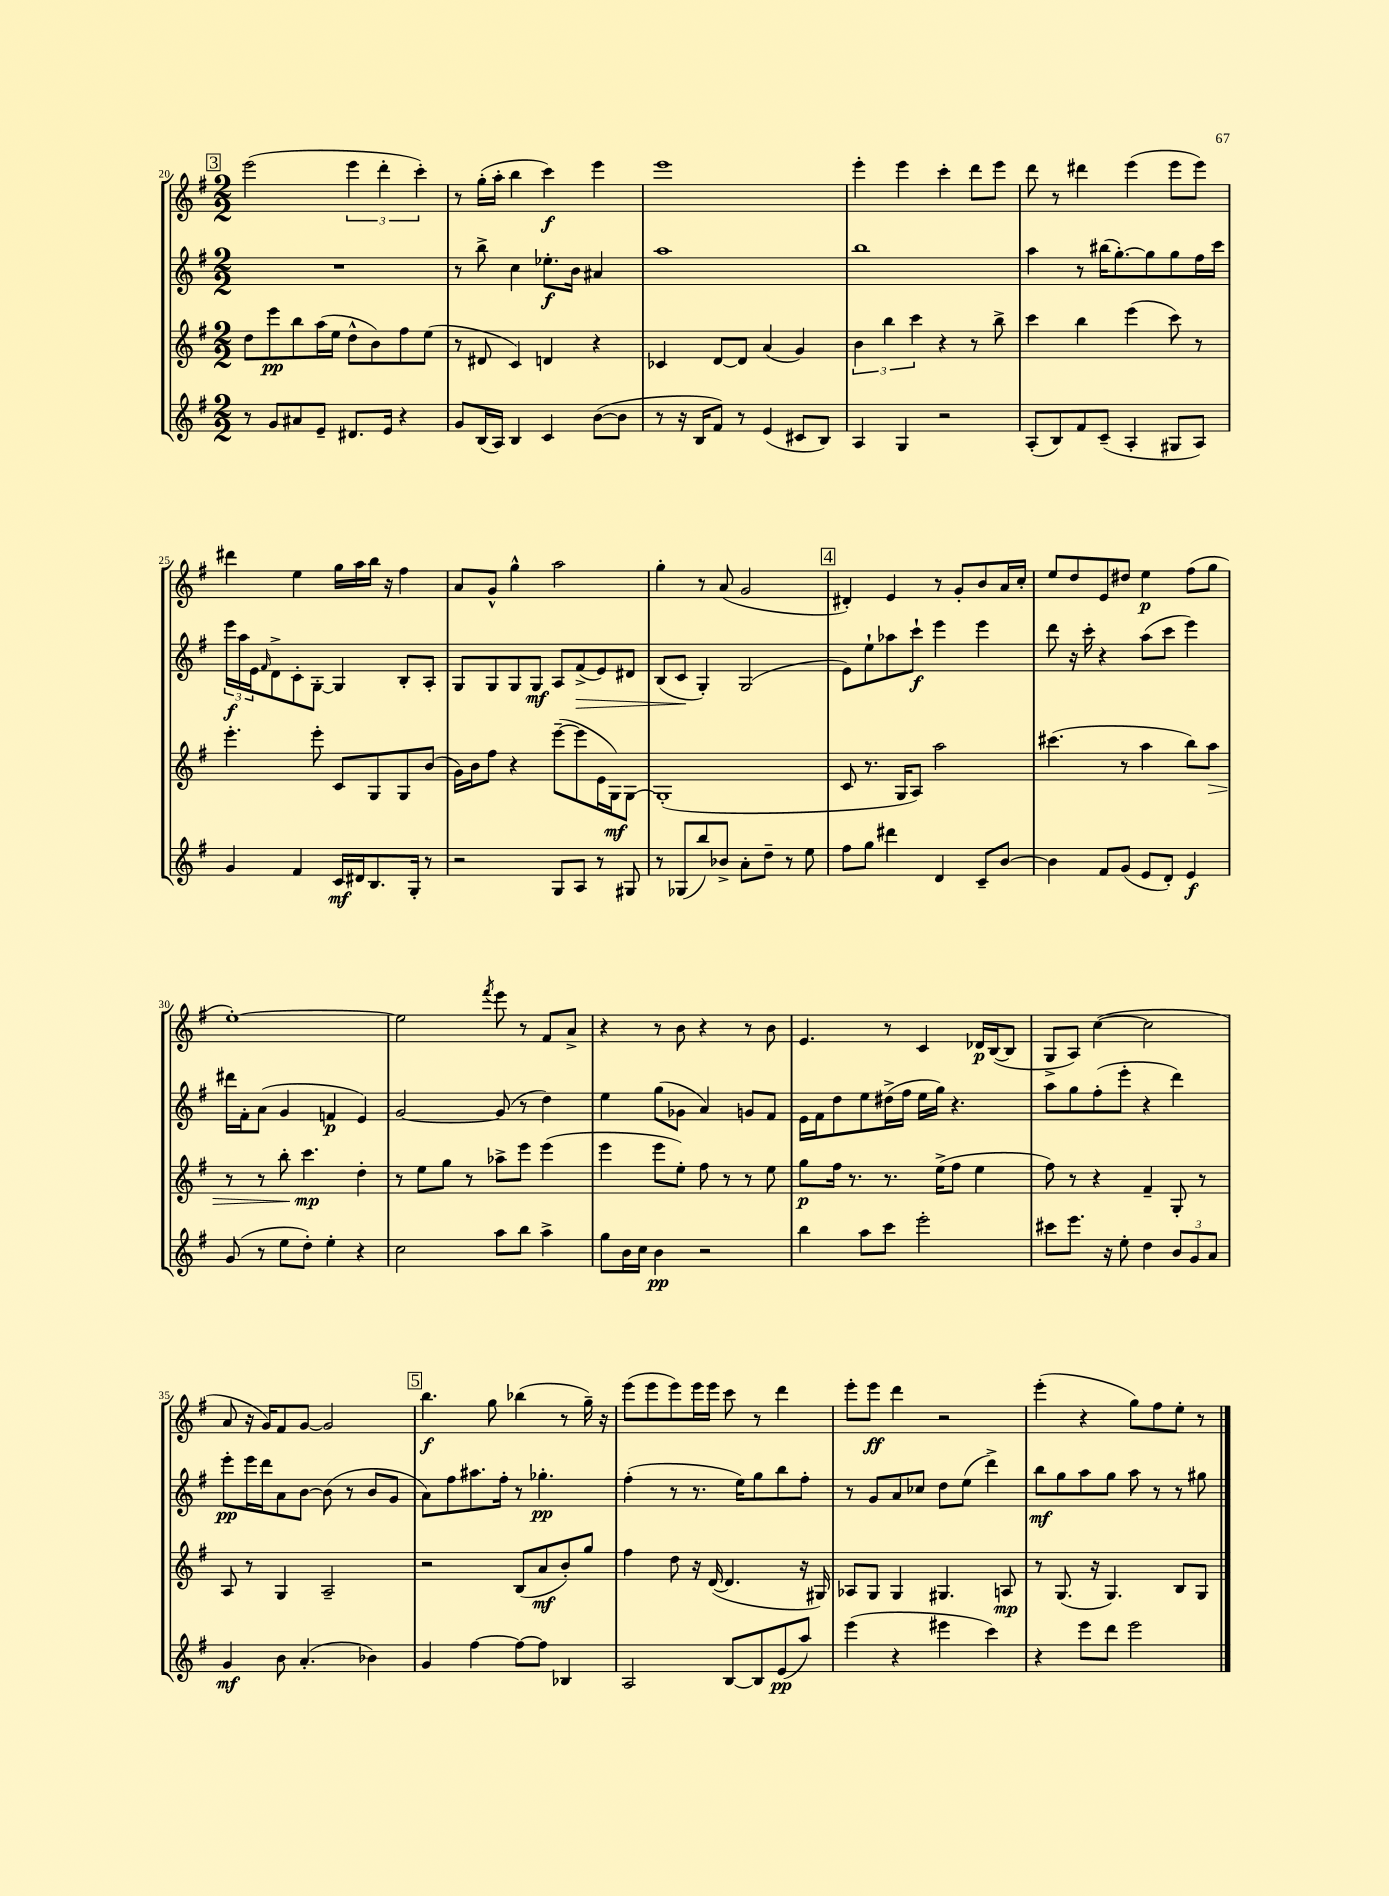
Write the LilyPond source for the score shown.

<<
\new StaffGroup <<
\new Staff = "s0" {
    \clef treble \key g \major \numericTimeSignature \time 2/2
    \mark \markup { \box "3" } e'''2( \tuplet 3/2 { e'''4 d'''4-. c'''4-.) } |
    r8 g''16-.( a''16-. b''4 c'''4\f) e'''4 |
    e'''1 |
    e'''4-. e'''4 c'''4-. d'''8 e'''8 |
    d'''8 r8 dis'''4 e'''4( e'''8 e'''8) |
    dis'''4 e''4 g''16 a''16 b''16 r16 fis''4 |
    a'8 g'8-^ g''4-^ a''2 |
    g''4-. r8 a'8( g'2 |
    \mark \markup { \box "4" } dis'4-.) e'4 r8 g'8-. b'8 a'16 c''16-. |
    e''8 d''8 e'8 dis''8 e''4\p fis''8( g''8 |
    e''1~-.) |
    e''2 \acciaccatura { fis'''8 } e'''8 r8 fis'8 a'8-> |
    r4 r8 b'8 r4 r8 b'8 |
    e'4. r8 c'4 des'16\p b16~( b8 |
    g8-> a8) c''4~( c''2 |
    a'8 r16 g'16) fis'8 g'8~ g'2 |
    \mark \markup { \box "5" } b''4.\f g''8 bes''4( r8 g''16--) r16 |
    e'''8( e'''8 e'''8) e'''16 e'''16 c'''8 r8 d'''4 |
    e'''8-. e'''8\ff d'''4 r2 |
    e'''4-.( r4 g''8) fis''8 e''8-. r8 \bar "|." |
}
\new Staff = "s1" {
    \clef treble \key g \major \numericTimeSignature \time 2/2
    \mark \markup { \box "3" } R1 |
    r8 b''8-> c''4 ees''8.-.\f b'16 ais'4 |
    a''1 |
    b''1 |
    a''4 r8 bis''16( g''8.~-.) g''8 g''8 fis''16 c'''16 |
    \tuplet 3/2 { e'''16\f a''16 e'16 } \grace { fis'16 } d'8-> c'8-. g8~-. g4 b8-. a8-. |
    g8 g8 g8 g8\mf a8 fis'8->\>( e'8) dis'8 |
    b8( c'8\! g4-.) g2( |
    \mark \markup { \box "4" } e'8) e''8-! aes''8 c'''8-!\f e'''4 e'''4 |
    d'''8 r16 c'''16-. r4 a''8( c'''8 e'''4) |
    dis'''16 fis'16-. a'8( g'4 f'4\p e'4) |
    g'2~ g'8( r8 d''4) |
    e''4 g''8( ges'8 a'4) g'8 fis'8 |
    e'16 fis'16 d''8 e''8 dis''16->( fis''16 e''16 g''16) r4. |
    a''8 g''8 fis''8-.( e'''8-. r4 d'''4) |
    e'''8-.\pp e'''16 d'''16 a'8 b'8~ b'8( r8 b'8 g'8 |
    \mark \markup { \box "5" } a'8) fis''8 ais''8. fis''16-. r8 ges''4.-.\pp |
    fis''4-.( r8 r8. e''16) g''8 b''8 fis''8-. |
    r8 g'8 a'8 ces''8 d''8 e''8( d'''4->) |
    b''8\mf g''8 a''8 g''8 a''8 r8 r8 gis''8 \bar "|." |
}
\new Staff = "s2" {
    \clef treble \key g \major \numericTimeSignature \time 2/2
    \mark \markup { \box "3" } d''8 e'''8\pp b''8 a''16( e''16 d''8-^ b'8) fis''8 e''8( |
    r8 dis'8 c'4) d'4 r4 |
    ces'4 d'8~ d'8 a'4( g'4) |
    \tuplet 3/2 { b'4 b''4 c'''4 } r4 r8 b''8-> |
    c'''4 b''4 e'''4( c'''8) r8 |
    e'''4.-. e'''8-. c'8 g8 g8 b'8( |
    g'16) b'16 fis''8 r4 e'''8~--( e'''8 e'16 g16\mf) g8~ |
    g1-.( |
    \mark \markup { \box "4" } c'8 r8. g16 a8) a''2 |
    cis'''4.( r8 a''4 b''8) a''8\> |
    r8 r8 b''8-. c'''4.\mp\! d''4-. |
    r8 e''8 g''8 r8 aes''8-> e'''8 e'''4( |
    e'''4 e'''8 e''8-.) fis''8 r8 r8 e''8 |
    g''8\p fis''16 r8. r8. e''16->( fis''8 e''4 |
    fis''8) r8 r4 fis'4-- g8-. r8 |
    a8 r8 g4 a2-- |
    \mark \markup { \box "5" } r2 b8( a'8\mf b'8-.) g''8 |
    fis''4 d''8 r16 d'16~( d'4. r16 gis16) |
    aes8 g8 g4 gis4. a8\mp |
    r8 g8.( r16 g4.) b8 g8 \bar "|." |
}
\new Staff = "s3" {
    \clef treble \key g \major \numericTimeSignature \time 2/2
    \mark \markup { \box "3" } r8 g'8 ais'8 e'8-- dis'8. e'16 r4 |
    g'8 b16( a16) b4 c'4 b'8~( b'8 |
    r8 r16 b16 fis'8) r8 e'4( cis'8 b8) |
    a4 g4 r2 |
    a8-.( b8) fis'8 c'8--( a4-. gis8 a8) |
    g'4 fis'4 c'16\mf dis'16 b8. g16-. r8 |
    r2 g8 a8 r8 gis8 |
    r8 ges8( b''8) bes'8-> a'8-. d''8-- r8 e''8 |
    \mark \markup { \box "4" } fis''8 g''8 dis'''4 d'4 c'8-- b'8~ |
    b'4 fis'8 g'8( e'8 d'8-.) e'4\f |
    g'8( r8 e''8 d''8-.) e''4-. r4 |
    c''2 a''8 b''8 a''4-> |
    g''8 b'16 c''16 b'4\pp r2 |
    b''4 a''8 c'''8 e'''2-. |
    cis'''8 e'''8. r16 e''8-. d''4 \tuplet 3/2 { b'8 g'8 a'8 } |
    g'4\mf b'8 a'4.-.( bes'4) |
    \mark \markup { \box "5" } g'4 fis''4~ fis''8~ fis''8 bes4 |
    a2 b8~ b8 e'8\pp( a''8) |
    e'''4( r4 eis'''4 c'''4) |
    r4 e'''8 d'''8 e'''2 \bar "|." |
}
>>
>>
\layout { \context { \Score currentBarNumber = #20 } }
